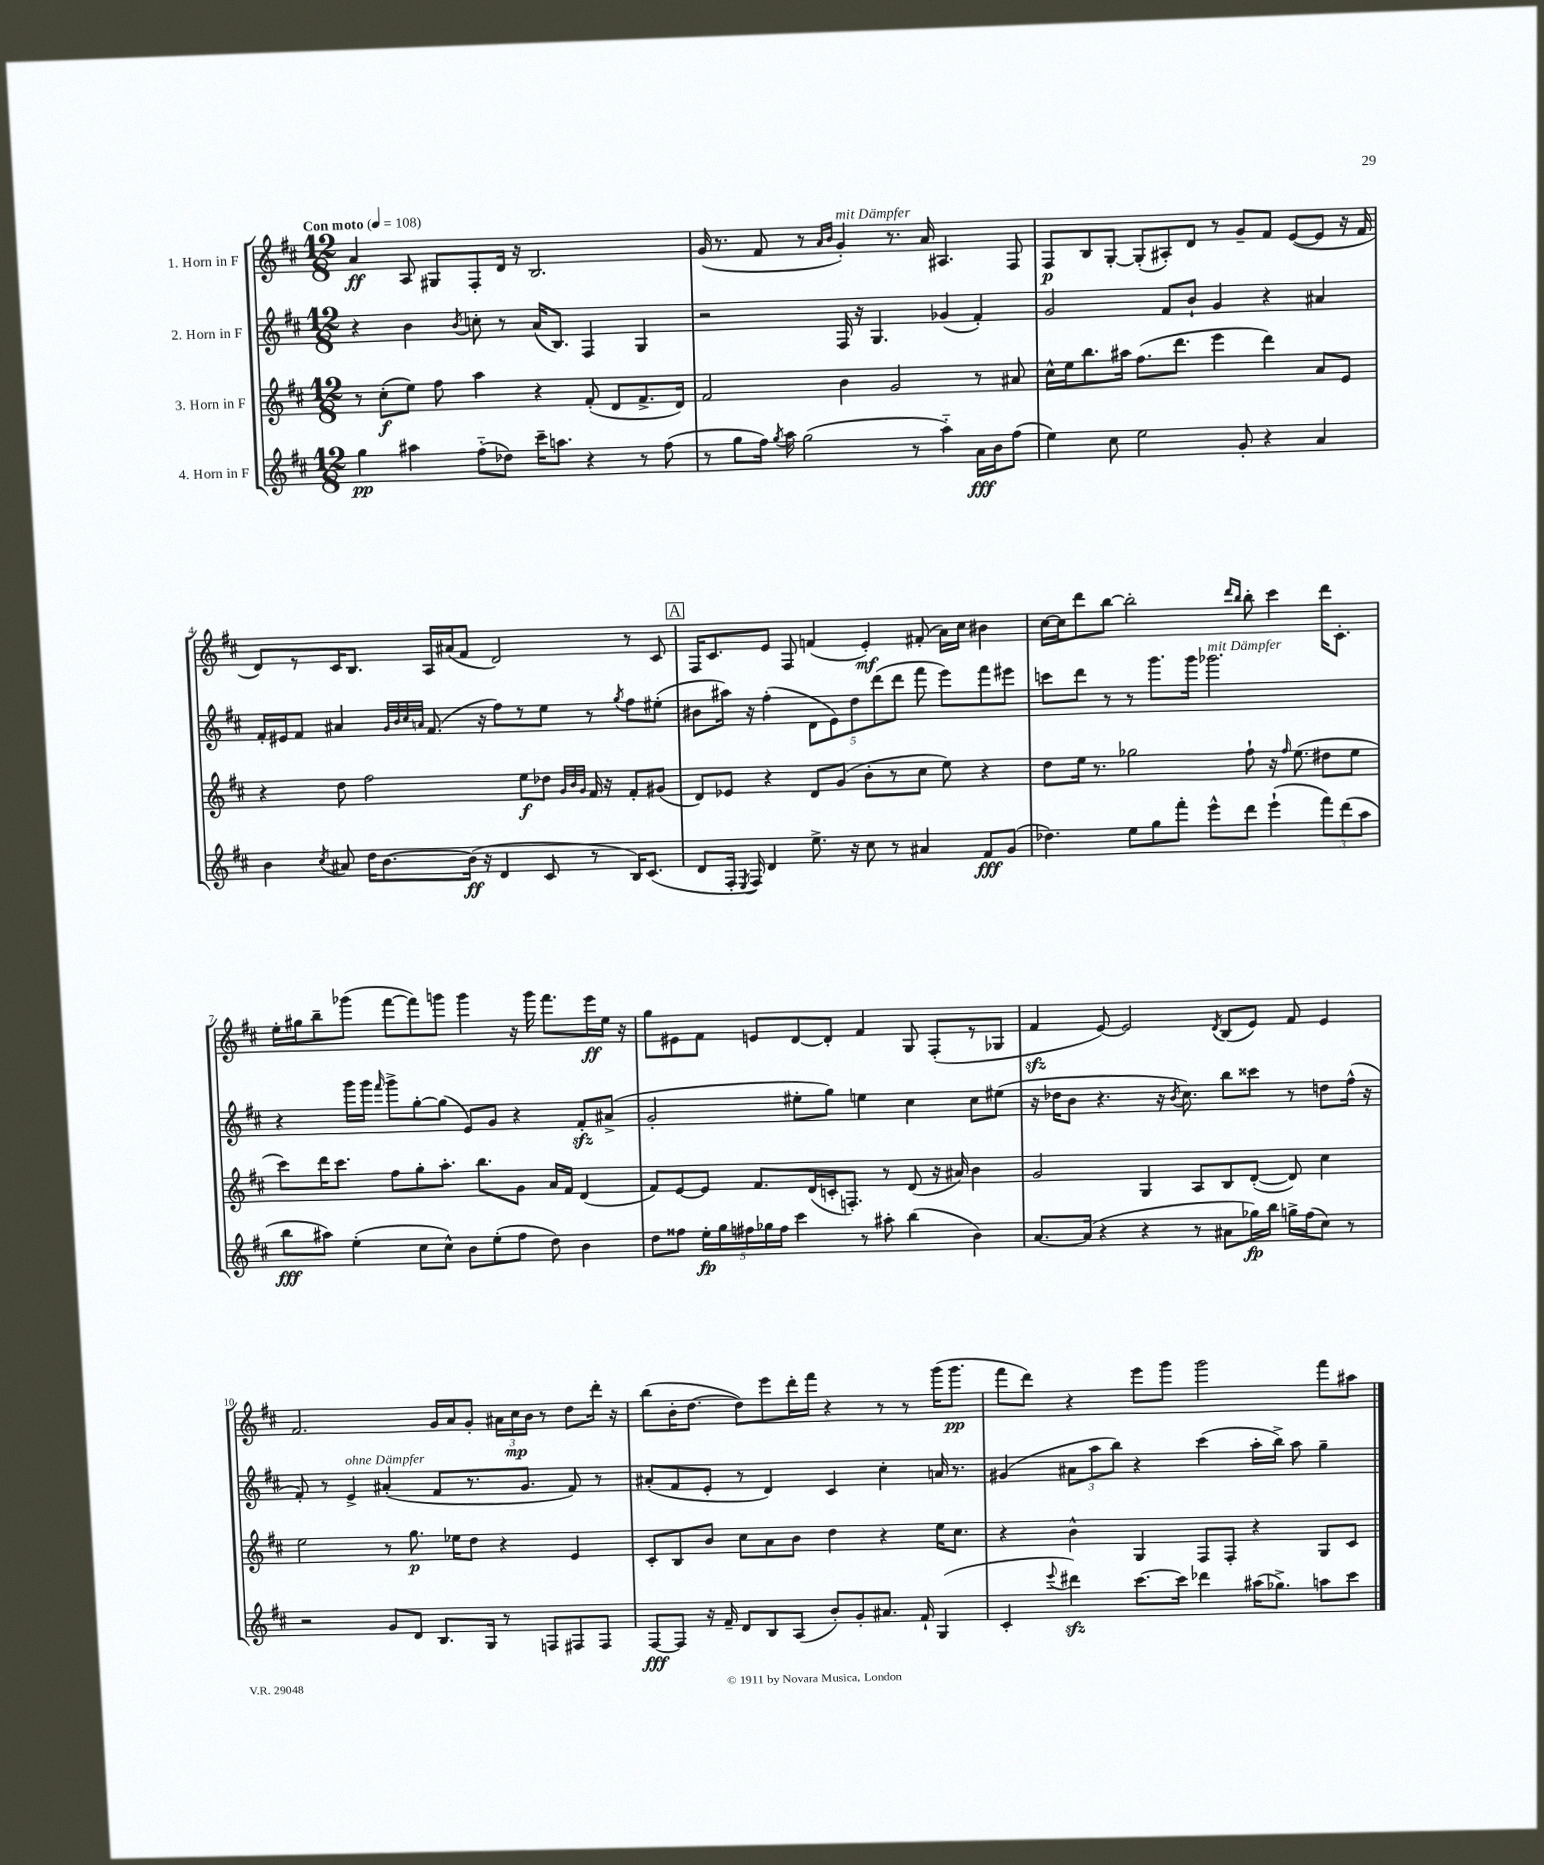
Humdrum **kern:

**kern	**kern	**kern	**kern
*staff4	*staff3	*staff2	*staff1
*clefG2	*clefG2	*clefG2	*clefG2
*k[f#c#]	*k[f#c#]	*k[f#c#]	*k[f#c#]
*M12/8	*M12/8	*M12/8	*M12/8
*MM108	*MM108	*MM108	*MM108
4gg	8r	4r	4a
.	(8cc#'	.	.
4aa#	8ee)	4b	8A
.	8ff#	.	8G#
.	.	8qb	.
(8ff#'~	4aa	8cc'	8F#'
8dd-)	.	8r	16d
.	.	.	16r
16ccc#~	4r	(16a	2.B
8.aa	.	8.B)	.
4r	(8f#'	4F#	.
.	8d	.	.
8r	8.f#^	4G	.
(8ff#	.	.	.
.	16d)	.	.
=	=	=	=
8r	2f#	2r	(16g
.	.	.	8.r
8gg	.	.	.
16ff#)	.	.	8f#
8qgg	.	.	.
16aa	.	.	.
(2gg	.	.	8r
.	.	.	16qqa
.	.	.	16qqb
.	4b	16F#	4g')
.	.	16r	.
.	.	4.G	.
.	2g	.	8.r
8r	.	.	.
.	.	.	16a
4aa'~)	.	(4g-	4.A#
16a	8r	4f#')	.
16b	.	.	.
(8ff#	8a#	.	8F#
=	=	=	=
4ee)	16cc#^^	2g	8F#
.	16ee	.	.
.	8.bb	.	8B
8cc#	.	.	[8G'
.	16aa#	.	.
2ee	(8.ff#	.	(8G']
.	.	8f#	8A#')
.	8.ddd	.	.
.	.	8b`	8d
.	4eee	4g	8r
8g'	.	.	8g~
4r	4ddd)	4r	8f#
.	.	.	([8e
4a	8a	4a#	8e]
.	8e	.	16r
.	.	.	16f#
=	=	=	=
4b	4r	16f#'	8d)
.	.	16e#	.
.	.	8f#	8r
8qcc#	.	.	.
8a#	8dd	4a#	16c#
.	.	.	8.B
16dd	2ff#	.	.
[8.b	.	.	.
.	.	32qqg	.
.	.	32qqb	.
.	.	32qqcc#	.
.	.	32qqa	.
.	.	(8.f#	16A
.	.	.	(16a#
(16b]	.	.	8f#
16r	.	16r	.
4d	.	8ff#)	2d)
.	8ee	8r	.
8c#	8dd-	8ee	.
.	32qqg	.	.
.	32qqb	.	.
.	32qqg	.	.
8r	16f#	8r	.
.	16r	.	.
.	.	8qgg	.
16B)	8f#'	8ff#	8r
(8.c#	.	.	.
.	(8g#	(8ee#'	8c#
=	=	=	=
8d	8d)	8b#	16F#
.	.	.	8.c#
16F#'	8e-	16aa#)	.
8qE	.	.	.
16F#)	.	16r	.
4d	4r	(4ff#'	8e
.	.	.	8F#
8.ee^	8d	10d	(4f
.	.	10e)	.
.	(8g	.	.
16r	.	.	.
.	.	10dd	.
8cc#	8b'	.	4e')
.	.	(10ddd	.
8r	8r	.	.
.	.	10ddd	.
4a#	8cc#	8fff#	(8f#'
.	8ee)	8eee)	16a)
.	.	.	16cc#
8f#	4r	8fff#	4b#
(8g	.	8eee#	.
=	=	=	=
4.dd-)	8dd	8ccc	[16cc#
.	.	.	16cc#]
.	16ee	8ddd	8ddd
.	8.r	.	.
.	.	8r	[8bb
8ee	2gg-	8r	2bb']
8gg	.	8.ggg	.
8fff#'	.	.	.
.	.	16ggg	.
8eee^^	.	2.ggg-	.
.	.	.	16qqddd
.	.	.	16qqbb
8ddd	8ff#`	.	8bb'
(4eee`	16r	.	4ccc#
.	16qqff#	.	.
.	(8.ee	.	.
12fff#)	8dd#	.	16ddd
.	.	.	8.c#'
(12ddd	.	.	.
.	8ee	.	.
12aa	.	.	.
=	=	=	=
8bb	8ccc#)	4r	16ee'
.	.	.	16gg#
8aa#)	16ddd	.	8bb~
.	8.ccc#	.	.
(4ee'	.	16ggg	(8ggg-
.	.	16ggg	.
.	.	16qqfff#	.
.	8ff#	8ggg^	[8fff#
8cc#	8gg'	[8gg'	8fff#])
8cc#^^)	8.aa'	(8gg]	8ggg
8b	.	8e)	4ggg
.	8.bb	.	.
(8ee'	.	8g	.
8ff#	8g	4r	16r
.	.	.	16ggg
8dd)	16a	.	8.fff#
.	16f#	.	.
4b	(4d	8f#'	.
.	.	.	16eee
.	.	(8a#^	16ee
.	.	.	16r
=	=	=	=
8dd	8f#)	2g'	8gg
8ff##	[8e	.	8e#
20ee'	8e]	.	8f#
20gg	.	.	.
20ff#	.	.	.
.	8.f#	.	8e
20gg-	.	.	.
20ff#	.	.	.
4ccc#	.	8ee#'	[8d
.	(16d	.	.
.	16c'	8gg)	8d']
.	8.F')	.	.
8r	.	4ee	4f#
8aa#'	8r	.	.
(4bb	(8d	4cc#	8G
.	16r	.	(8F#'
.	16a#)	.	.
4b)	4b	8cc#	8r
.	.	(8ee#	8G-
=	=	=	=
[8.a	2g	16r	4f#
.	.	16dd-	.
.	.	8b	.
(16a]	.	.	.
4r	.	4.r	[8e)
.	.	.	2e]
4r	4G	.	.
.	.	16r	.
.	.	8qb	.
.	.	8.cc#)	.
8r	8A	.	.
.	.	.	8qd
8a#	8B	8bb	(8B
16gg-)	([8d'	8ccc##	8e)
16bb	.	.	.
16gg^	8d])	8r	8f#
(16ff#	.	.	.
8cc#)	4cc#	8dd	4e
8r	.	(16ff#^^	.
.	.	16r	.
=	=	=	=
2r	2ee	8f#')	2.f#
.	.	8r	.
.	.	4e^	.
8g	8r	(4a#'	.
8d	8.gg	.	.
8.B	.	8f#	16g
.	16ee-	.	16a
.	8dd	8.r	8g'
16G	.	.	.
8r	4r	.	24a#
.	.	.	24cc#
.	.	8.g	.
.	.	.	24b
8F	.	.	8r
8F#	4e	8f#)	8dd
8F#	.	8r	16ddd'
.	.	.	16r
=	=	=	=
[8F#	8c#'	(8a#'	(8bb
8F#]	8B	8f#	16b'
.	.	.	[8.dd
16r	8b	8e'	.
16f#~	.	.	.
8d	8cc#	8r	8dd])
8B	8a	4d)	8eee
(8A	8b	.	16ddd'
.	.	.	16fff#
8b')	4dd	4c#	4r
8g'	.	.	.
8.a#	4r	4cc#'	8r
.	.	.	8r
16f#`	.	.	.
(4G	16ee	16a	(16ggg
.	8.cc#	8.r	8.ggg
=	=	=	=
4c#'	4r	(4g#	8fff#
.	.	.	8ddd)
8qqeee	.	.	.
4ddd#)	4b^^	12a#	4r
.	.	12aa	.
.	.	12bb)	.
[8.ccc#	4G	4r	8eee
.	.	.	8ggg
16ccc#]	.	.	.
4ddd-	8F#	(4ccc#	2ggg
.	8F#'	.	.
(16aa#	4r	16aa'	.
8.gg-^)	.	16bb^)	.
.	.	8aa	.
8aa	8G	4gg~	8fff#
8ccc#	8c#	.	8aa#
==	==	==	==
*-	*-	*-	*-
